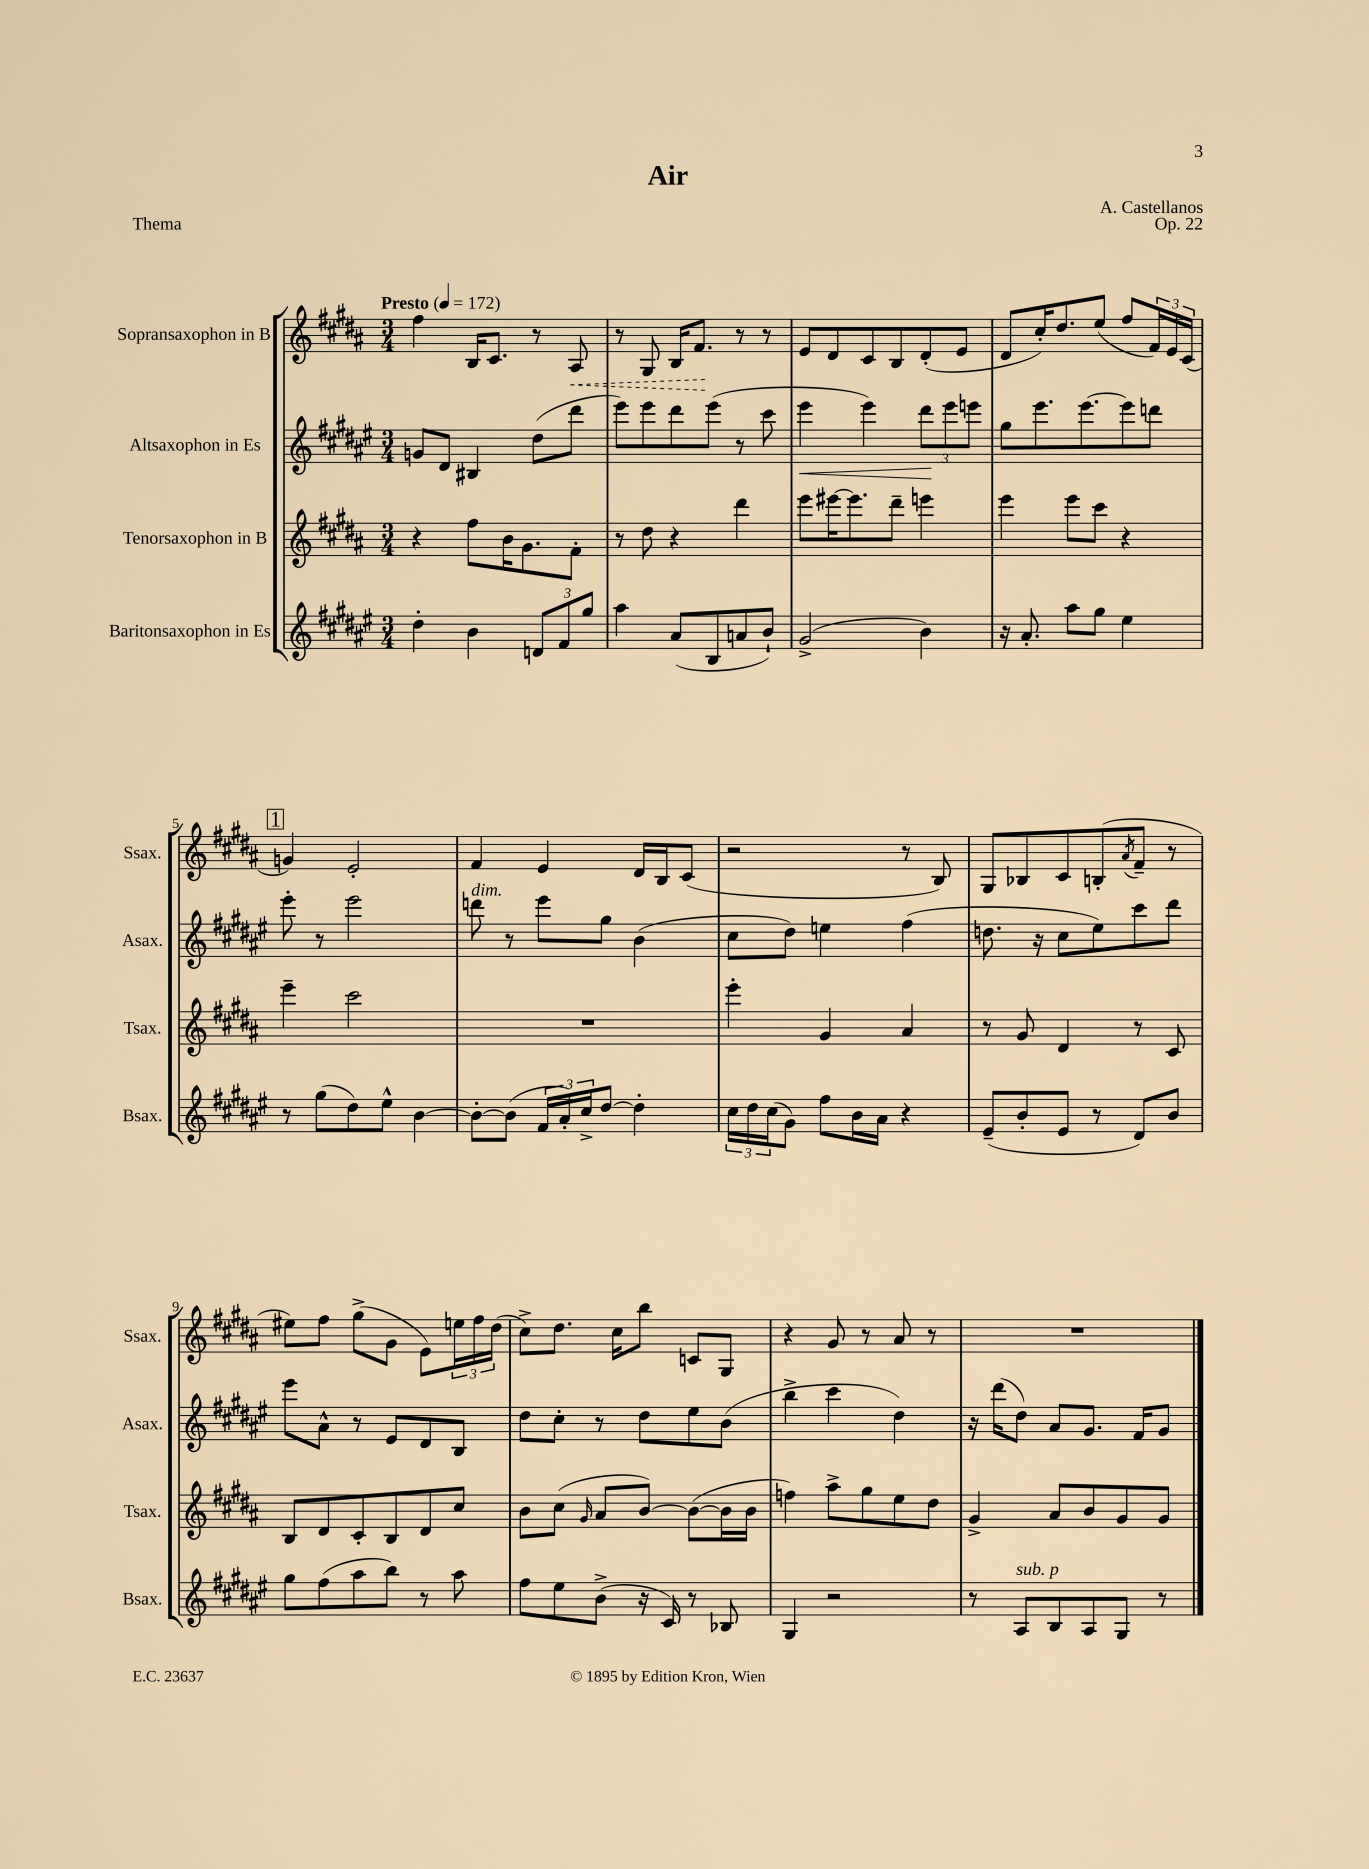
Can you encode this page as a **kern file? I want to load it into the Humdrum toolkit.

**kern	**kern	**kern	**kern
*staff4	*staff3	*staff2	*staff1
*clefG2	*clefG2	*clefG2	*clefG2
*k[f#c#g#d#a#e#]	*k[f#c#g#d#a#]	*k[f#c#g#d#a#e#]	*k[f#c#g#d#a#]
*M3/4	*M3/4	*M3/4	*M3/4
*MM172	*MM172	*MM172	*MM172
4dd#'	4r	8g	4ff#
.	.	8d#	.
4b	8ff#	4B#	16B
.	.	.	8.c#
.	16b	.	.
.	8.g#	.	.
12d	.	(8dd#	8r
12f#	.	.	.
.	8f#'	8ddd#	8A#
12gg#	.	.	.
=	=	=	=
4aa#	8r	8eee#)	8r
.	8dd#	8eee#	8G#
(8a#	4r	8ddd#	16B
.	.	.	8.f#
8B	.	(8eee#	.
8a	4ddd#	8r	8r
8b`)	.	8ccc#	8r
=	=	=	=
(2g#^	8eee	4eee#	8e
.	[16eee#	.	8d#
.	8.eee#]	.	.
.	.	4eee#)	8c#
.	8ddd#~	.	8B
4b)	4eee	12ddd#	(8d#'
.	.	12eee#	.
.	.	.	8e
.	.	12eee	.
=	=	=	=
16r	4eee	8gg#	8d#
8.a#'	.	.	.
.	.	8.eee#	16cc#')
.	.	.	8.dd#
8aa#	8eee	.	.
.	.	[8.eee#	.
8gg#	8ccc#	.	(8ee
4ee#	4r	8eee#]	8ff#
.	.	8ddd	24f#)
.	.	.	24e
.	.	.	(24c#
=	=	=	=
8r	4eee~	8eee#'	4g)
(8gg#	.	8r	.
8dd#)	2ccc#	2eee#	2e'
8ee#^^	.	.	.
[4b	.	.	.
=	=	=	=
8b'_	2.r	8ddd	4f#
(8b]	.	8r	.
24f#	.	8eee#	4e
24a#')	.	.	.
24cc#^	.	.	.
[8dd#	.	8gg#	.
4dd#']	.	(4b	16d#
.	.	.	16B
.	.	.	(8c#
=	=	=	=
24cc#	4eee'	8cc#	2r
24dd#	.	.	.
(24cc#	.	.	.
8g#)	.	8dd#)	.
8ff#	4g#	4ee	.
16b	.	.	.
16a#	.	.	.
4r	4a#	(4ff#	8r
.	.	.	8B)
=	=	=	=
(8e#~	8r	8.dd	8G#
8b'	8g#	.	8B-
.	.	16r	.
8e#	4d#	8cc#	8c#
8r	.	8ee#)	(8B'
.	.	.	8qa#
8d#)	8r	8ccc#	8f#~
8b	8c#	8ddd#	8r
=	=	=	=
8gg#	8B	8eee#	8ee#)
(8ff#	8d#	8a#^^	8ff#
8aa#	8c#'	8r	(8gg#^
8bb)	8B	8e#	8g#
8r	8d#	8d#	8e)
8aa#	8cc#	8B	24ee
.	.	.	24ff#
.	.	.	(24dd#
=	=	=	=
8ff#	8b	8dd#	8cc#^)
8ee#	(8cc#	8cc#'	8.dd#
.	16qqg#	.	.
(8b^	8a#	8r	.
.	.	.	16cc#
16r	[8b)	8dd#	8bb
16c#)	.	.	.
8r	(8b_	8ee#	8c
8B-	16b]	(8b	8G#
.	16b	.	.
=	=	=	=
4G#	4ff)	4bb^	4r
2r	8aa#^	4ccc#	8g#
.	8gg#	.	8r
.	8ee	4dd#)	8a#
.	8dd#	.	8r
=	=	=	=
8r	4g#^	16r	2.r
.	.	(16ddd#	.
8A#	.	8dd#)	.
8B	8a#	8a#	.
8A#	8b	8.g#	.
8G#	8g#	.	.
.	.	16f#	.
8r	8g#	8g#	.
==	==	==	==
*-	*-	*-	*-
